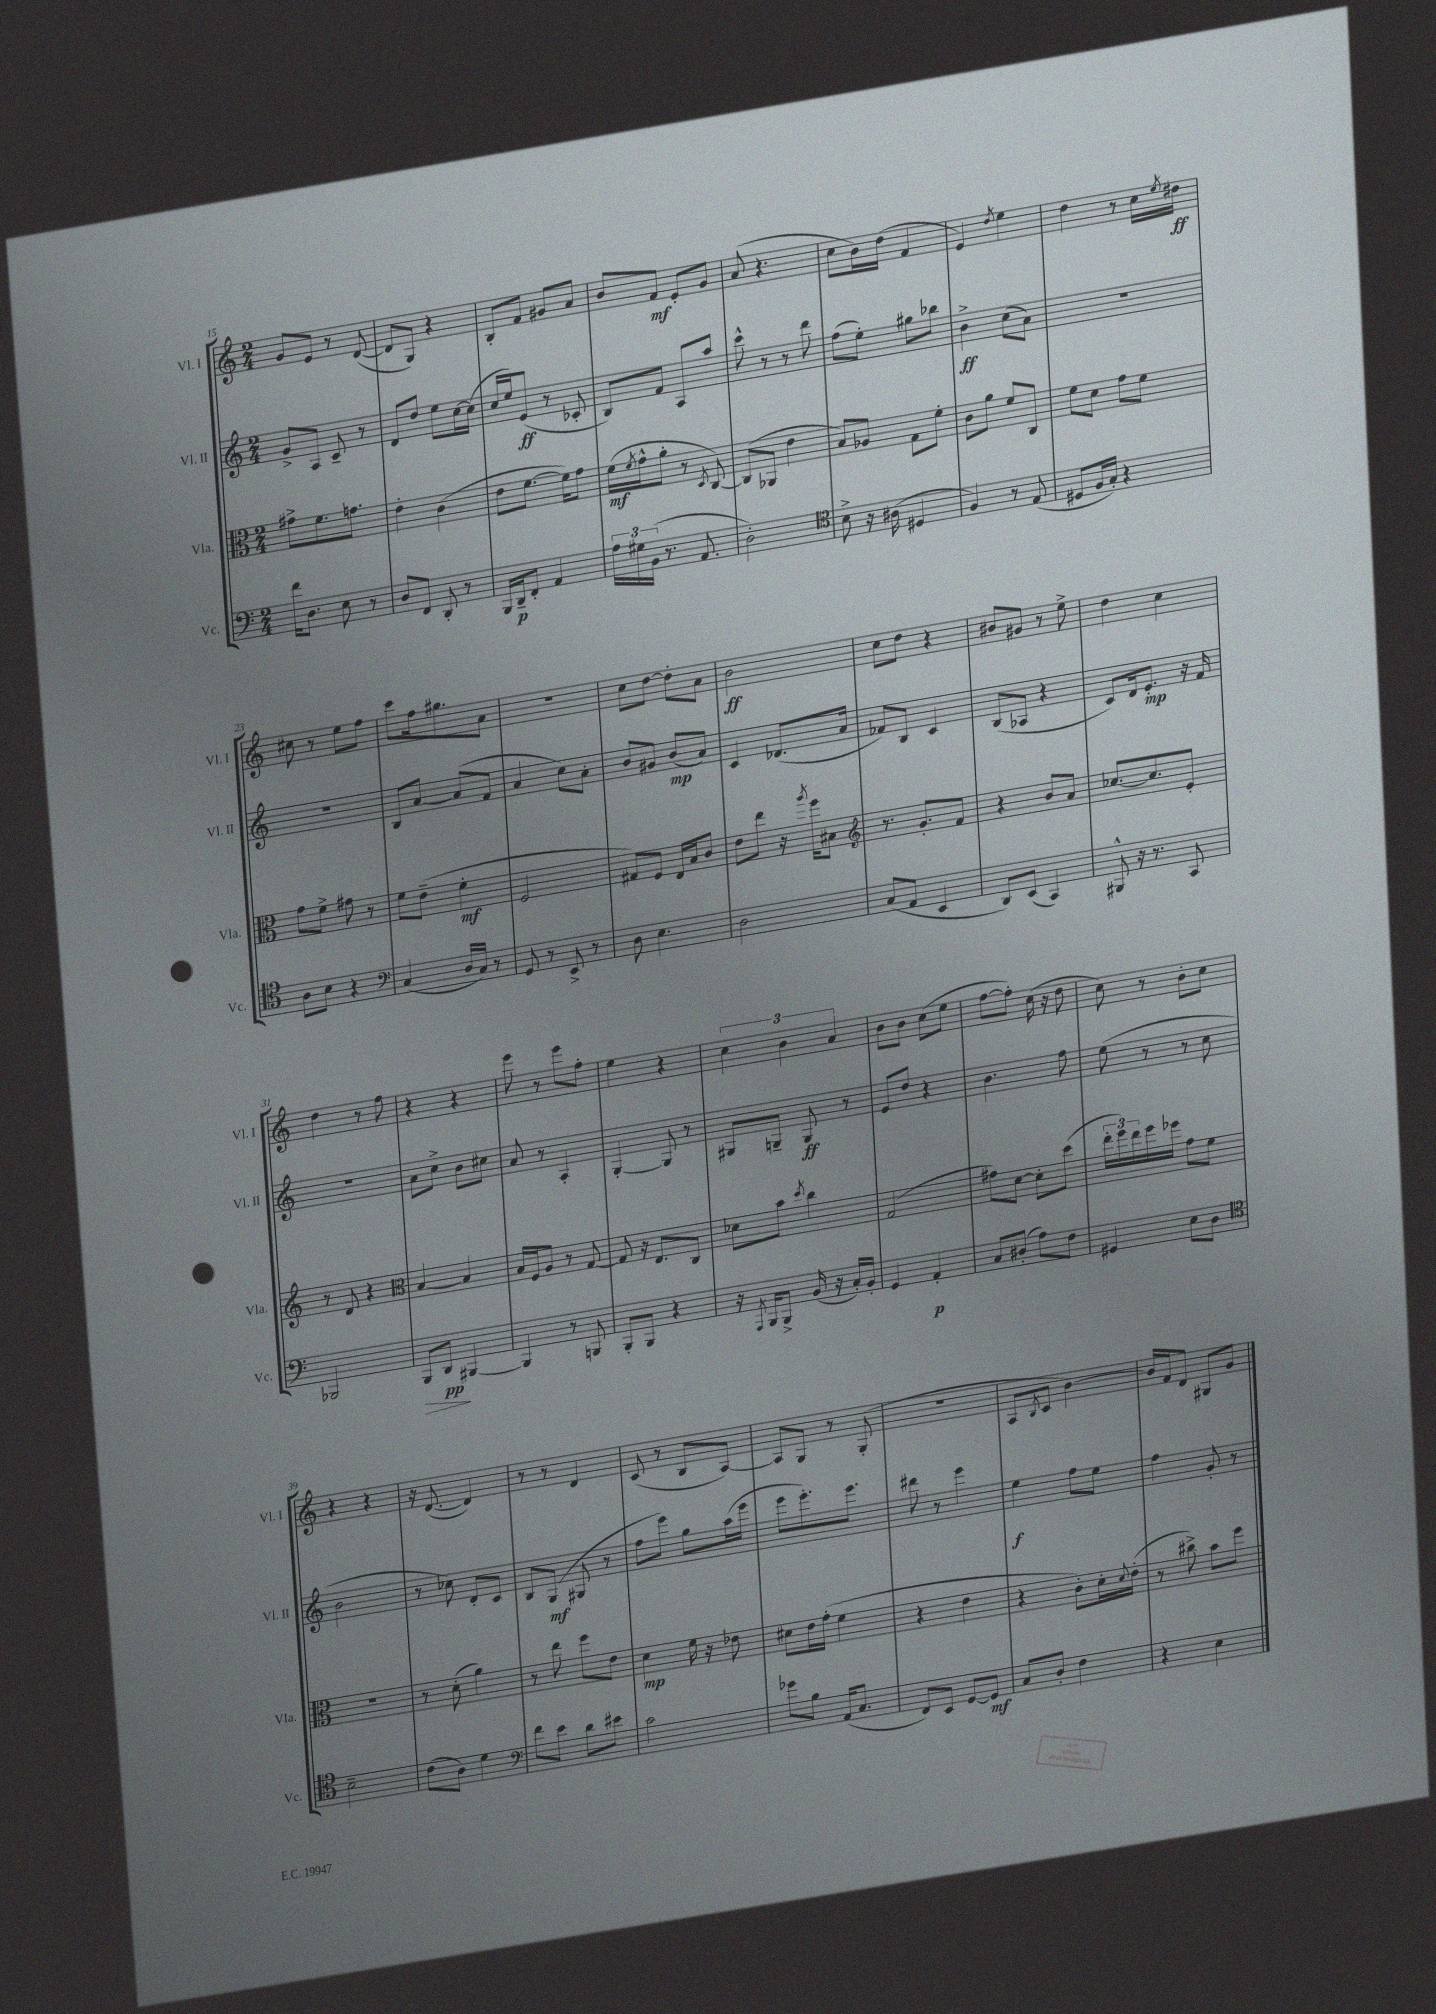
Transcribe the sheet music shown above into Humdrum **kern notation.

**kern	**dynam	**kern	**dynam	**kern	**dynam	**kern	**dynam
*part4	*part4	*part3	*part3	*part2	*part2	*part1	*part1
*staff4	*staff4	*staff3	*staff3	*staff2	*staff2	*staff1	*staff1
*I"Vc.	*	*I"Vla.	*	*I"Vl. II	*	*I"Vl. I	*
*I'Vc.	*	*I'Vla.	*	*I'Vl. II	*	*I'Vl. I	*
*clefF4	*	*clefC3	*	*clefG2	*	*clefG2	*
*k[]	*	*k[]	*	*k[]	*	*k[]	*
*M2/4	*	*M2/4	*	*M2/4	*	*M2/4	*
=15	=15	=15	=15	=15	=15	=15	=15
16f\KL	.	8g#X^\L	.	8g^/L	.	8g/L	.
8.D\J	.	.	.	.	.	.	.
.	.	8.f\	.	8A/J	.	8e/J	.
8E\	.	.	.	8c~/	.	8r	.
.	.	8.gn\J	.	.	.	.	.
8r	.	.	.	8r	.	([8d/	.
=16	=16	=16	=16	=16	=16	=16	=16
8D/L	.	4e'\	.	8d/L	.	8d/L]	.
8FF/J	.	.	.	8dd/J	.	8G/J)	.
8DD'/	.	(4c\	.	8ee\L	.	4r	.
8r	.	.	.	[16cc\L	.	.	.
.	.	.	.	(16cc\JJ]	.	.	.
=17	=17	=17	=17	=17	=17	=17	=17
16BBB/LL	.	8e\L	.	16cc/LL	.	8B'/L	.
16DD~/J	p	.	.	16ee/J)	.	.	.
8FF'/J	.	[8.f\J	.	(8e/J	ff	8f/J	.
4AA/	.	.	.	8r	.	8g#X/L	.
.	.	16f\KL])	.	.	.	.	.
.	.	8g\J	.	8c-X'/	.	8a/J	.
=18	=18	=18	=18	=18	=18	=18	=18
24A\LL	.	(16f\LL	mf	8B/L)	.	8b/L	.
24G#X\	.	.	.	.	.	.	.
.	.	8qf/	.	.	.	.	.
.	.	16g^^\J	.	.	.	.	.
(24BB\JJ	.	.	.	.	.	.	.
8.r	.	8a'\J	.	8f/J	.	8f/J	mf
.	.	8r	.	8A/L	.	8e'/L	.
8.AA/	.	.	.	.	.	.	.
.	.	8qD/	.	.	.	.	.
.	.	[8C/)	.	8aa/J	.	8g/J	.
=19	=19	=19	=19	=19	=19	=19	=19
2D'\)	.	(8C/L]	.	8ccc^^\	.	(8a/	.
.	.	8AA-X/J	.	8r	.	4.r	.
.	.	4e\	.	8r	.	.	.
.	.	.	.	8ddd\	.	.	.
=20	=20	=20	=20	=20	=20	=20	=20
*clefC4	*	*	*	*	*	*	*
8B^\	.	8B/L)	.	(8ff\L	.	8cc\L	.
16r	.	8A-X/J	.	8ee'\J)	.	16b\L)	.
(16A#X\	.	.	.	.	.	(16dd\JJ	.
4D#X/	.	8G\L	.	8gg#X\L	.	4f/	.
.	.	8f'\J	.	8bb-X\J	.	.	.
=21	=21	=21	=21	=21	=21	=21	=21
4F/)	.	8c\L	.	4b^\	ff	4e/)	.
.	.	8a\J	.	.	.	.	.
.	.	.	.	.	.	8qdd/	.
8r	.	8f/L	.	(8cc\L	.	4ee\	.
(8E/	.	8C/J	.	8a\J)	.	.	.
=22	=22	=22	=22	=22	=22	=22	=22
8D#X/L	.	8f\L	.	2r	.	4dd\	.
16F/L	.	8d\J	.	.	.	.	.
16G'/JJ)	.	.	.	.	.	.	.
4r	.	8g\L	.	.	.	8r	.
.	.	8f\J	.	.	.	16cc\LL	.
.	.	.	.	.	.	8qee/	.
.	.	.	.	.	.	16dd#X\JJ	ff
!!LO:LB:g=z
=23	=23	=23	=23	=23	=23	=23	=23
8A\L	.	8g\L	.	2r	.	8cc#X\	.
8B\J	.	8f^\J	.	.	.	8r	.
4r	.	8g#X\	.	.	.	8ee\L	.
.	.	8r	.	.	.	8ff\J	.
=24	=24	=24	=24	=24	=24	=24	=24
*clefF4	*	*	*	*	*	*	*
(4C/	.	8f\L	.	8B/L	.	8ccc\L	.
.	.	(8e~\J	.	[8a/J	.	16ff\k	.
.	.	.	.	.	.	8.gg#X\	.
16D/LL	.	4f'\	mf	(8a/L]	.	.	.
16C/JJ)	.	.	.	.	.	.	.
8r	.	.	.	8f/J	.	8a\J	.
=25	=25	=25	=25	=25	=25	=25	=25
8GG/	.	2F/	.	4a/	.	2r	.
8r	.	.	.	.	.	.	.
8EE^/	.	.	.	8cc\L)	.	.	.
8r	.	.	.	8a'\J	.	.	.
=26	=26	=26	=26	=26	=26	=26	=26
8D\	.	8G#X/L)	.	8b/L	.	8cc\L	.
4.E\	.	8F/J	.	8g#X/J	.	[8dd\J	.
.	.	16E/LL	.	(8b/L	mp	8dd'\L]	.
.	.	16B/J	.	.	.	.	.
.	.	8c/J	.	8a/J)	.	8a\J	.
=27	=27	=27	=27	=27	=27	=27	=27
2D\	.	8e\L	.	4c/	.	2b\	ff
.	.	8ee\J	.	.	.	.	.
.	.	16r	.	(8.d-X/L	.	.	.
.	.	8qaa/	.	.	.	.	.
.	.	16ff\KL	.	.	.	.	.
.	.	8B#X\J	.	.	.	.	.
.	.	.	.	16a/Jk	.	.	.
=28	=28	=28	=28	=28	=28	=28	=28
*	*	*clefG2	*	*	*	*	*
(8C/L	.	8.r	.	8f-X/L)	.	8cc\L	.
8AA/J	.	.	.	8B/J	.	8dd\J	.
.	.	8.g'/L	.	.	.	.	.
4EE/	.	.	.	4c/	.	4r	.
.	.	8f/J	.	.	.	.	.
=29	=29	=29	=29	=29	=29	=29	=29
8DD/L)	.	4r	.	(8B/L	.	8b#X/L	.
(8EE/J	.	.	.	8A-X/J	.	8g#X/J	.
4CC/)	.	8b/L	.	4r	.	8r	.
.	.	8a/J	.	.	.	8ee^\	.
=30	=30	=30	=30	=30	=30	=30	=30
8BBB#X^^/	.	[8.cc-X/L	.	8c/L)	.	4dd\	.
16r	.	.	.	16d/k	.	.	.
8.r	.	8.cc-/]	.	8.e'/J	mp	.	.
.	.	.	.	.	.	4cc\	.
8CC/	.	8e'/J	.	16r	.	.	.
.	.	.	.	16f/	.	.	.
!!LO:LB:g=z
=31	=31	=31	=31	=31	=31	=31	=31
2BBB-X/	.	8r	.	2r	.	4dd\	.
.	.	8d/	.	.	.	.	.
.	.	4r	.	.	.	8r	.
.	.	.	.	.	.	8ff\	.
=32	=32	=32	=32	=32	=32	=32	=32
*	*	*clefC3	*	*	*	*	*
!	!LO:HP:b	!	!	!	!	!	!
8BBB/L	>	[4B/	.	8a\L	.	4r	.
8DD/J	pp	.	.	8cc^\J	.	.	.
[4BBB#X/	]	4B/]	.	8b\L	.	4r	.
.	.	.	.	8cc#X\J	.	.	.
=33	=33	=33	=33	=33	=33	=33	=33
4BBB#/]	.	16B/LL	.	8a/	.	8eee\	.
.	.	16F/J	.	.	.	.	.
.	.	8A/J	.	8r	.	8r	.
8r	.	8r	.	4A'/	.	8eee\L	.
8BBBn/	.	[8G/	.	.	.	8ff'\J	.
=34	=34	=34	=34	=34	=34	=34	=34
8BBB'/L	.	8G/]	.	[4G'/	.	4ee\	.
8BBB/J	.	16r	.	.	.	.	.
.	.	8.E/L	.	.	.	.	.
4r	.	.	.	8G/]	.	4r	.
.	.	8C/J	.	8r	.	.	.
=35	=35	=35	=35	=35	=35	=35	=35
16r	.	8d-X\L	.	8G#X/L	.	6cc\	.
8qAAA/	.	.	.	.	.	.	.
16BBB/KL	.	.	.	.	.	.	.
8BBB^/J	.	8b\J	.	8Gn~/J	.	.	.
.	.	.	.	.	.	6b\	.
.	.	8qdd/	.	.	.	.	.
(16BB/	.	4cc\	.	8G/	ff	.	.
16r	.	.	.	.	.	.	.
.	.	.	.	.	.	6a/	.
16C'/LL)	.	.	.	8r	.	.	.
16BB'/JJ	.	.	.	.	.	.	.
=36	=36	=36	=36	=36	=36	=36	=36
4GG/	.	(2G/	.	8e/L	.	8b\L	.
.	.	.	.	8dd/J	.	8b\J	.
4AA'/	p	.	.	4r	.	(8cc\L	.
.	.	.	.	.	.	8ee\J	.
=37	=37	=37	=37	=37	=37	=37	=37
8C/L	.	8g#X\L)	.	4.b\	.	[8ff\L	.
(8D#X'/J	.	[8d\J	.	.	.	8ff'\J])	.
8A\L)	.	8d'\L]	.	.	.	(16cc\	.
.	.	.	.	.	.	16r	.
8F\J	.	(8dd\J	.	8ff\	.	8dd\	.
=38	=38	=38	=38	=38	=38	=38	=38
4GG#X/	.	24ee'\LL	.	(8ee\	.	8cc\)	.
.	.	24ff\)	.	.	.	.	.
.	.	24ee\	.	.	.	.	.
.	.	16ff\	.	8r	.	8r	.
.	.	16ff-X\JJ	.	.	.	.	.
8E\L	.	8g\L	.	8r	.	8b'\L	.
8D\J	.	8f\J	.	8cc\	.	8cc\J	.
!!LO:LB:g=z
=39	=39	=39	=39	=39	=39	=39	=39
*clefC4	*	*	*	*	*	*	*
2B~\	.	2r	.	2b\	.	4r	.
.	.	.	.	.	.	4r	.
=40	=40	=40	=40	=40	=40	=40	=40
(8c\L	.	8r	.	8r	.	16r	.
.	.	.	.	.	.	([8.d/	.
8A\J)	.	(8d'\	.	8cc-X\)	.	.	.
4d\	.	4a\)	.	8d'/L	.	4d/])	.
.	.	.	.	8c/J	.	.	.
=41	=41	=41	=41	=41	=41	=41	=41
*clefF4	*	*	*	*	*	*	*
8f\L	.	8r	.	8B/L	.	8r	.
8e\J	.	8ee\	.	(8G/J	mf	8r	.
8d\L	.	8ff\L	.	8G#X/	.	4d/	.
8e#X\J	.	8e\J	.	8r	.	.	.
=42	=42	=42	=42	=42	=42	=42	=42
2c\	.	4d\	mp	8ff\L	.	(8c/	.
.	.	.	.	8eee\J)	.	8r	.
.	.	16f\	.	8gg\L	.	8B/L	.
.	.	16r	.	.	.	.	.
.	.	8e-X\	.	(16aa\L	.	[8A/J)	.
.	.	.	.	16eee\JJ	.	.	.
=43	=43	=43	=43	=43	=43	=43	=43
8g-X\L	.	8d#X\L	.	8eee\L	.	8A/L]	.
8B\J	.	16e\L	.	8.eee'\)	.	8G/J	.
.	.	(16g'\JJ	.	.	.	.	.
(16AA/KL	.	4f\	.	.	.	8r	.
8.C/J	.	.	.	8.eee\J	.	.	.
.	.	.	.	.	.	(8G'/	.
=44	=44	=44	=44	=44	=44	=44	=44
8FF/L)	.	4r	.	8ddd#X\	.	2r	.
8EE/J	.	.	.	8r	.	.	.
[8GG/L	.	4e\	.	4eee\	.	.	.
8GG/J]	mf	.	.	.	.	.	.
=45	=45	=45	=45	=45	=45	=45	=45
8C/L	.	4r	.	4ee\	f	8A/L	.
.	.	.	.	.	.	8qB/	.
8D'/J	.	.	.	.	.	8c/J	.
4F\	.	8c'\L)	.	8ff\L	.	[4b\)	.
.	.	16d'\L	.	8ee\J	.	.	.
.	.	8qqd/	.	.	.	.	.
.	.	(16e'\JJ	.	.	.	.	.
=46	=46	=46	=46	=46	=46	=46	=46
4r	.	8r	.	4ff\	.	16b/LL]	.
.	.	.	.	.	.	16f/J	.
.	.	8cc#X^\)	.	.	.	8d/J	.
4E\	.	8b\L	.	8g'/	.	8G#X/L	.
.	.	8ff\J	.	8r	.	8g/J	.
==	==	==	==	==	==	==	==
*-	*-	*-	*-	*-	*-	*-	*-
